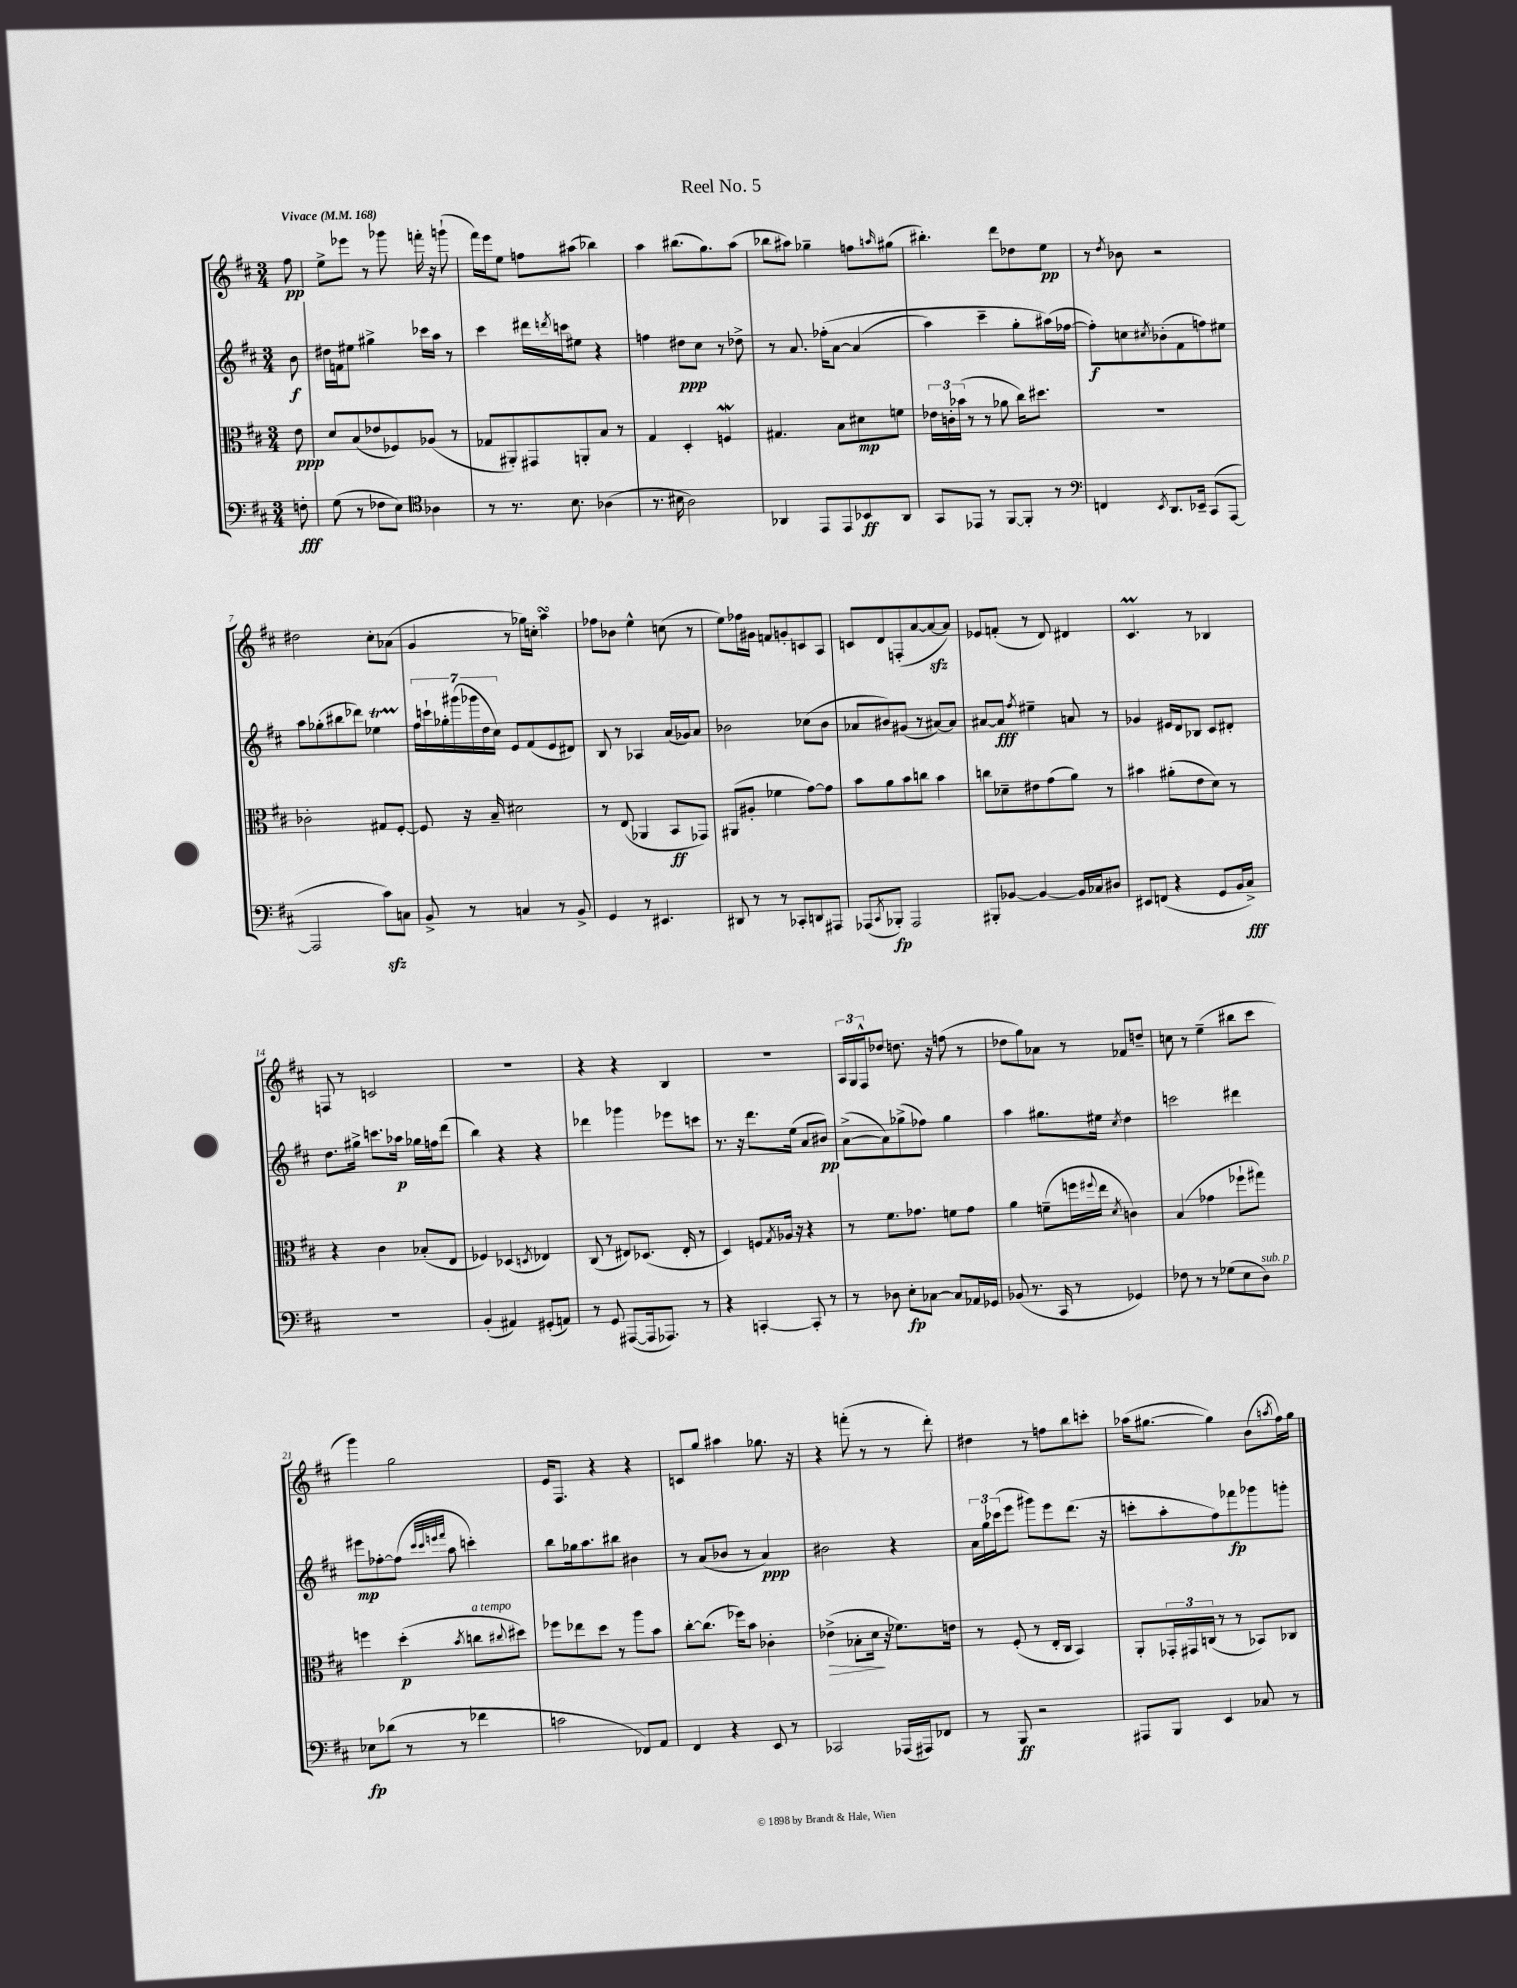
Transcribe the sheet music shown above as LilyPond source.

\header { title = "Reel No. 5" }
<<
\new StaffGroup <<
\new Staff = "s0" {
    \clef treble \key d \major \numericTimeSignature \time 3/4 \partial 8 \tempo "Vivace" 4 = 168
    fis''8\pp |
    e''8-> ees'''8 r8 ges'''8 f'''16-. r16 g'''8-!( |
    fis'''16) e'''16 e''8 f''8 ais''8( bes''4) |
    a''4 bis''8.( g''8.) a''8( |
    bes''8 ais''8) ges''4-- f''8 \grace { a''16 } gis''8( |
    bis''4.-.) d'''8 des''8 e''8\pp |
    r8 \acciaccatura { d''8 } bes'8 r2 |
    dis''2 cis''8-. aes'8( |
    g'4 r8 ges''16) c''16-. a''4\turn |
    fes''8 bes'8 e''4-^ c''8( r8 |
    e''8) fes''16 gis'16 f'8 g'8-. c'8 a8 |
    c'8 d'8 f8-.( a'8~ a'8~\sfz a'8) |
    ees'8 f'8-.( r8 d'8) dis'4 |
    cis'4.\prall r8 bes4 |
    f8 r8 c'2 |
    R2. |
    r4 r4 b4 |
    R2. |
    \tuplet 3/2 { a16 g16 fis16-^ } des''8 d''8. r16 f''8( r8 |
    des''8 g''8) aes'8 r8 fes'8 d''8-- |
    c''8 r8 e''4--( bis''8 cis'''8 |
    g'''4) g''2 |
    e'16 fis8. r4 r4 |
    c'8 g''8 ais''4 ges''8. r16 |
    r4 f'''8-.( r8 r8 d'''8-.) |
    dis''4 r8 f''8 b''8 c'''8-. |
    aes''16( gis''8.~ gis''4) b'8( \acciaccatura { a''8 } fis''16) gis''16 \bar "|." |
}
\new Staff = "s1" {
    \clef treble \key d \major \numericTimeSignature \time 3/4 \partial 8
    b'8\f |
    dis''16 f'16 eis''8 gis''4-> ces'''16 a''16 r8 |
    cis'''4 dis'''16 \acciaccatura { d'''8 } c'''16 eis''8 r4 |
    f''4 dis''8\ppp cis''8 r8 des''8-> |
    r8 a'8. fes''16-.\( a'8~ a'4( |
    a''4) cis'''4-- g''8-. ais''16(\) fes''16~ |
    fes''8-.\f) c''8 \acciaccatura { cis''8 } bes'8-.( fis'8 f''8) eis''8 |
    a''8 ges''8-.( bis''8 des'''8) ees''4\startTrillSpan |
    \tuplet 7/4 { fis''16\stopTrillSpan c'''16-! ges''16-. gis'''16( ges'''16 d''16 cis''16) } e'8 fis'8( e'8 dis'8) |
    b8 r8 aes4 a'16( ges'16) a'8 |
    bes'2 ces''8( bes'8 |
    aes'8 bis'8) gis'8( r8 ais'8~) ais'8 |
    ais'8~ ais'8\fff \acciaccatura { fis''8 } eis''4-- a'8 r8 |
    ges'4 eis'16 d'16 bes8 cis'8 dis'8-. |
    d''8. gis''16-> c'''8. aes''16\p ges''16 f''16 d'''8( |
    b''4) r4 r4 |
    des'''4 ges'''4 ees'''8 c'''8 |
    r8. r16 d'''8. e''16( a'8 bis'8\pp) |
    a'8~->( a'8) ges''8->( fes''8) ges''4 |
    a''4 gis''8. eis''16 \acciaccatura { cis''8 } d''4 |
    c'''2 dis'''4 |
    eis'''8\mp fes''8~-. fes''8( \grace { cis'''32 cis'''32 e'''32 fis'''32 } a''8 c'''4-.) |
    b''8 ges''16 a''8. bis''8 bis'4 |
    r8 a'8( bes'8 r8 a'4\ppp) |
    bis'2 r4 |
    \tuplet 3/2 { a'16 g''16 ces'''16( } e'''8 gis'''8) e'''8 d'''8.( r16 |
    c'''8-. a''8-. fis''8) fes'''8\fp ges'''8 g'''8-. \bar "|." |
}
\new Staff = "s2" {
    \clef alto \key d \major \numericTimeSignature \time 3/4 \partial 8
    e'8\ppp |
    d'8 b8( ees'8 fes8) aes8( r8 |
    ges8 ais,8-.) gis,8 a,8-. b8 r8 |
    g4 d4-. f4\mordent |
    gis4. b8 dis'8\mp f'8 |
    \tuplet 3/2 { ees'16 c'16-. bes'16( } r8 r8 aes'8 cis''16) dis''8. |
    R2. |
    ces'2-. gis8 fis8~-. |
    fis8 r16 b16-- dis'2 |
    r8 e8( aes,4 b,8\ff ges,8) |
    ais,8( ais8-. fes'4 g'8~) g'8 |
    b'8 a'8 b'8 c''8 b'4 |
    c''8 des'8-- eis'8 g'8( a'8) r8 |
    bis'4 ais'8-.( e'8 d'8) r8 |
    r4 cis'4 bes8-.( e8 |
    fes4) des4( \acciaccatura { d8 } ees4) |
    cis8( r8 eis8) des8.( eis16-. r8 |
    d4) f8 \acciaccatura { g8 } aes16 r16 r4 |
    r8 fis'8. ges'8. f'8 ges'8 |
    a'4 f'8--( f''16 \appoggiatura { fis''8 } e''16 \acciaccatura { d'8 } c'4) |
    b4( ges'4 fes''8-! gis''8) |
    f''4 d''4-.\p( \acciaccatura { b'8 } c''8^\markup { \italic "a tempo" } \appoggiatura { cis''8 } dis''8) |
    fes''8 ees''8 d''8 r8 a''8 b'8 |
    cis''8~-. cis''8.( fes''16) b'8 ces'4-. |
    ees'4->\>( bes8-. d'16\! r16 fes'8.) e'16 |
    r8 fis8-.( r8 e16-. cis16 b,4) |
    a,8-. \tuplet 3/2 { ges,16-. gis,16 c16( } r8 r8 bes,8) ces8 \bar "|." |
}
\new Staff = "s3" {
    \clef bass \key d \major \numericTimeSignature \time 3/4 \partial 8
    f8-.\fff |
    g8( r8 fes8 e8) \clef tenor aes4 |
    r8 r8. b8. aes4( |
    r8. bis16 a2) |
    aes,4 e,8 e,8 bes,8\ff aes,8 |
    g,8 ees,8 r8 fis,8~ fis,8-. r8 |
    \clef bass f,4 \acciaccatura { e,8 } d,8. ees,16-- cis,8( a,,8~ |
    a,,2 cis'8\sfz) c8 |
    b,8-> r8 c4 r8 b,8-> |
    g,4 r8 eis,4. |
    dis,8 r8 r8 ces,8-. d,8 ais,,8 |
    aes,,8( \acciaccatura { cis,8 } bes,,8-.\fp) aes,,2 |
    bis,,8-. bes,8~ bes,4~ bes,16 ces16 dis8 |
    eis,8 f,8( r4 g,8 b,16 cis16->\fff) |
    R2. |
    b,4-.( ais,4) gis,8-.( a,8) |
    r8 g,8 ais,,8~( ais,,16 aes,,8.) r8 |
    r4 c,4~-. c,8-. r8 |
    r8 des8 e8-.\fp ces8~ ces8 aes,16 ges,16 |
    bes,8( r8. cis,16 r8 ges,4) |
    fes8 r8 r8 ges8( e8 d8^\markup { \italic "sub. p" }) |
    ees8\fp des'8( r8 r8 fes'4 |
    c'2 fes,8) a,8 |
    fis,4 r4 e,8 r8 |
    ces,2 aes,,16( ais,,16) fes,8 |
    r8 b,,8\ff r2 |
    ais,,8 b,,8 e,4 ces8 r8 \bar "|." |
}
>>
>>
